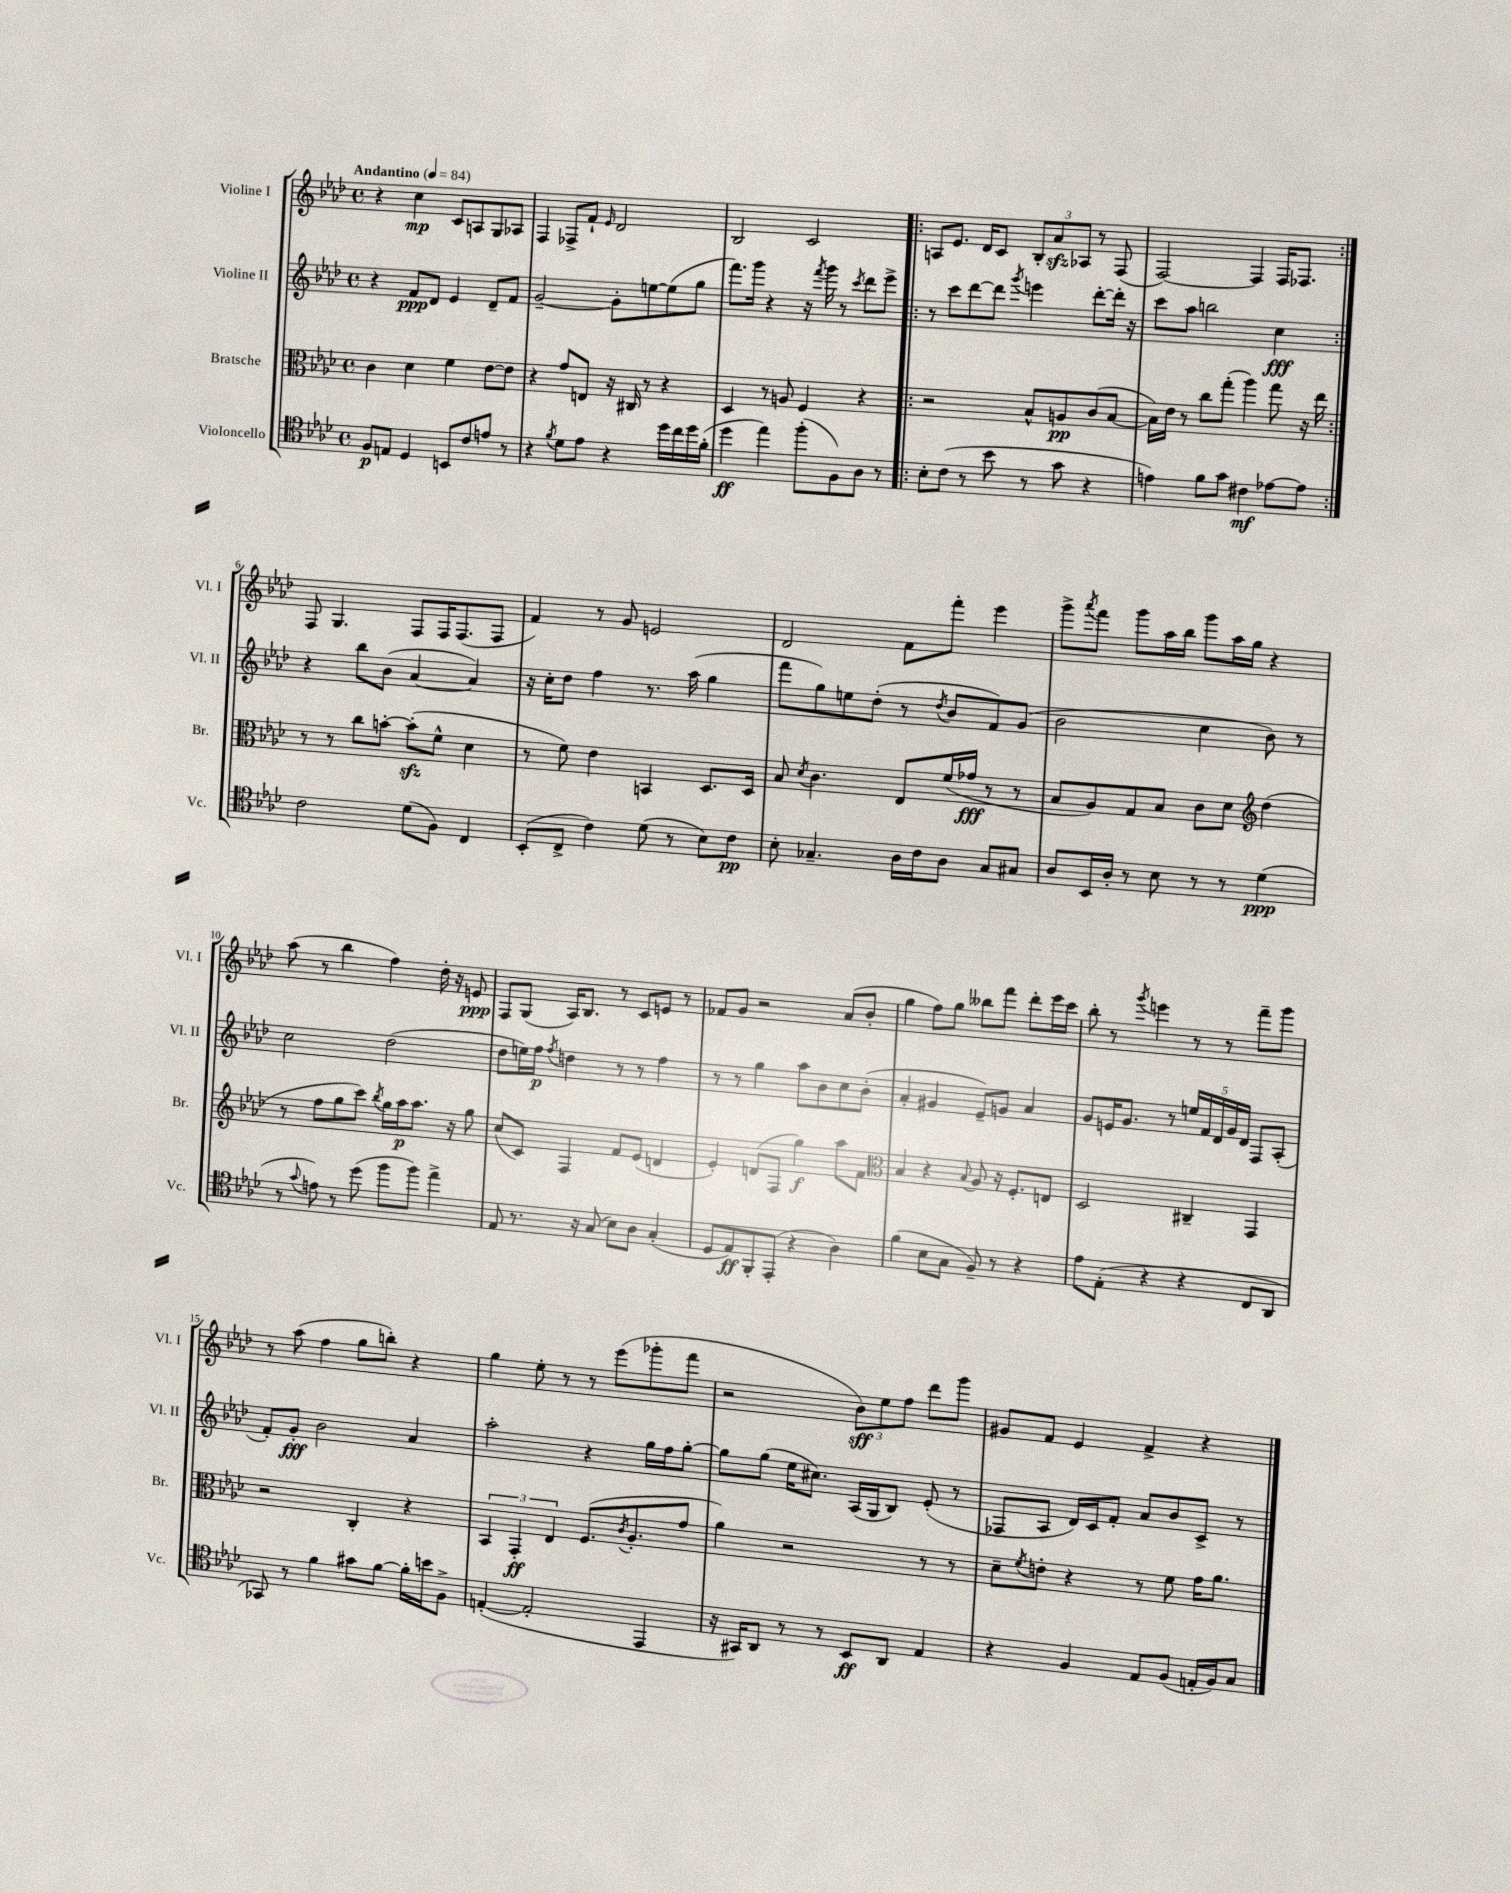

**kern	**kern	**kern	**kern
*staff4	*staff3	*staff2	*staff1
*clefC4	*clefC3	*clefG2	*clefG2
*k[b-e-a-d-]	*k[b-e-a-d-]	*k[b-e-a-d-]	*k[b-e-a-d-]
*M4/4	*M4/4	*M4/4	*M4/4
*met(c)	*met(c)	*met(c)	*met(c)
*MM84	*MM84	*MM84	*MM84
8F	4c	4r	4r
8E	.	.	.
4D-	4d-	8f	4cc
.	.	8d-	.
8BB	4f	4e-	8c
8c	.	.	8A
8e	[8e-	8d-~	8G
8r	8e-]	8f	8A-
=	=	=	=
4r	4r	[2g~	4F
8qf	.	.	.
8d-	8g	.	8F-^
8e-	8E	.	8f`
.	.	.	16qqe-
4r	16r	8g']	2d-
.	16C#	.	.
.	8r	[8ee	.
16dd-	4r	(8ee]	.
16cc	.	.	.
16dd-	.	8gg	.
(16f'	.	.	.
=	=	=	=
4dd-	4D-	8.fff)	2B-
.	.	16ggg	.
4ee-)	8r	4r	.
.	8A	.	.
(8ff'	4F	16r	2c
.	.	8qfff	.
.	.	16ggg	.
8F)	.	8r	.
.	.	8qccc	.
8A-	4r	8ddd-	.
8r	.	8eee-^	.
=!|:	=!|:	=!|:	=!|:
8B-'	2r	8r	8A
(8c	.	8ccc	8.e-
8r	.	[8ddd-	.
.	.	.	16d-
8b-	.	8ddd-]	8c
.	.	8qggg	.
8r	8B-^^	4eee	12B-'
.	.	.	12a-
8g	8A	.	.
.	.	.	12A-
4r	(8c	[8ddd-'	8r
.	[8B-	16ddd-']	(8F
.	.	16r	.
=	=	=	=
4e)	16B-])	8ccc	[2F)
.	16e-	.	.
.	8r	8aa-	.
8f	8cc	2bb	.
8g	(8gg'	.	.
4c#	4aa-)	.	4F]
[8e-	8gg	4cc	16F
.	.	.	8.F-
8e-]	16r	.	.
.	16ee-	.	.
=:|!	=:|!	=:|!	=:|!
2c	8r	4r	8F
.	8r	.	4.G
.	8cc	8bb-	.
.	[8b'	(8b-	.
(8d-	(8b']	[4a-	8F
8F)	8f^^	.	16F
.	.	.	(8.F
4C	4d-	4a-])	.
.	.	.	8F
=	=	=	=
(8BB-'	8r	16r	4f)
.	.	16cc'	.
8C^	8f)	8dd-	.
4c)	4e-	4ff	8r
.	.	.	8g
(8d-	4BB	8.r	2e
8r	.	.	.
.	.	(16aa-	.
8B-)	8.D-	4gg	.
8c	.	.	.
.	16D-	.	.
=	=	=	=
8B-'	8B-	8fff	2d-
.	8qd-	.	.
4.G-~	4.c	8gg)	.
.	.	8ee	.
.	.	(8dd-'	.
16A-	8E-	8r	8f
16c	.	.	.
.	.	8qdd-	.
8A-	(16f	8b-	8fff'
.	16g-	.	.
8G-	8r	8f)	4eee-
8G#	8r	(8g	.
=	=	=	=
8A-	8B-	2b-	8ggg^
.	.	.	8qaaa-
16BB-	8A-)	.	8fff
16A-'	.	.	.
8r	8G	.	8ggg
8B-	8B-	.	16aa-
.	.	.	16bb-
8r	8c	4cc	8ggg
8r	8d-	.	16aa-
.	.	.	16gg
*	*clefG2	*	*
(4d-	(4dd-	8b-)	4r
.	.	8r	.
=	=	=	=
8r	8r	2cc	(8aa-
8qqg	.	.	.
8e)	8ff	.	8r
8r	8gg	.	4bb-
(8dd-	8ccc)	.	.
.	8qbb-	.	.
8ff	16gg	(2dd-	4ff)
.	16aa-	.	.
8ff)	8.aa-	.	.
4ee-^	.	.	16dd-'
.	16r	.	16r
.	8gg	.	8e
=	=	=	=
8E-	(8cc	8dd-	8F
8.r	8c)	16ee)	(8G
.	.	16ff	.
.	.	8qff	.
.	4F	4dd	16A-)
16r	.	.	8.B-
(8G	.	.	.
8B-)	8f	8r	8r
8A-	(8e-	8r	8c
(4G'	4d	4ff	8e
.	.	.	8r
=	=	=	=
8D-	4e-')	8r	8f-
8E-)	.	8r	8g
8FF'	(8d	4gg	2r
(8EE-'	8F	.	.
4r	4gg)	8aa-	.
.	.	8b-	.
4A-)	8aa-	8cc	(8a-
.	8f	(8b-'	8b-'
=	=	=	=
*	*clefC3	*	*
(4f	4B-	4a-'	4gg
8B-	4r	4g#	8ff)
8G	.	.	8gg
.	8qqB-	.	.
8F~)	8A-	8e-~)	8bb--
8r	16r	8g	8fff
.	8.F'	.	.
4r	.	4a-	8ddd-'
.	8E	.	16eee-
.	.	.	16ccc
=	=	=	=
8e-	2D-	8g	8bb-'
(8E-'	.	16e	8r
.	.	8.g	.
.	.	.	8qggg
4r	.	.	4eee
.	.	8r	.
4r	4C#~	20ee	8r
.	.	20f	.
.	.	20d-	.
.	.	.	8r
.	.	20g	.
.	.	20d-	.
8C	4GG	8F	8fff~
8AA-	.	(8A-'	8ggg
=	=	=	=
8GG-)	2r	8f')	8r
8r	.	8g'	(8aa-
4f	.	2b-	4ff
8g#	4C'	.	8gg
[8f	.	.	8bb')
16f']	4r	4a-	4r
16b	.	.	.
8F^	.	.	.
=	=	=	=
([4E'	6BB-	2aa-'	4gg
.	6GG'	.	.
2E']	.	.	8ee-'
.	6E-	.	.
.	.	.	8r
.	(8.F	4r	8r
.	.	.	(8eee-
.	8qc	.	.
.	8.A-'	.	.
4EE-	.	16gg	8ggg-'
.	.	16ff	.
.	8g	[8gg'	8fff
=	=	=	=
16r	4a-)	8gg]	2r
16GG#)	.	.	.
8AA-	.	(8gg	.
8r	2r	16ee-	.
.	.	8.cc#)	.
8r	.	.	.
8BB-	.	(16A-	12b-)
.	.	16G	.
.	.	.	12ee-
8AA-	.	8B-)	.
.	.	.	12ff
4E-	8r	(8e-'	8ddd-
.	8r	8r	8ggg
=	=	=	=
4r	8d-~	8F-	8g#
.	8qf	.	.
.	8e'	8A-	8f
4F	4r	16d-)	4e-
.	.	16c	.
.	.	8f'	.
8E-	8r	8a-	4f^
(8F	8f	8b-	.
16E'	16g	8c^	4r
16F)	8.a-	.	.
8G	.	8r	.
==	==	==	==
*-	*-	*-	*-
